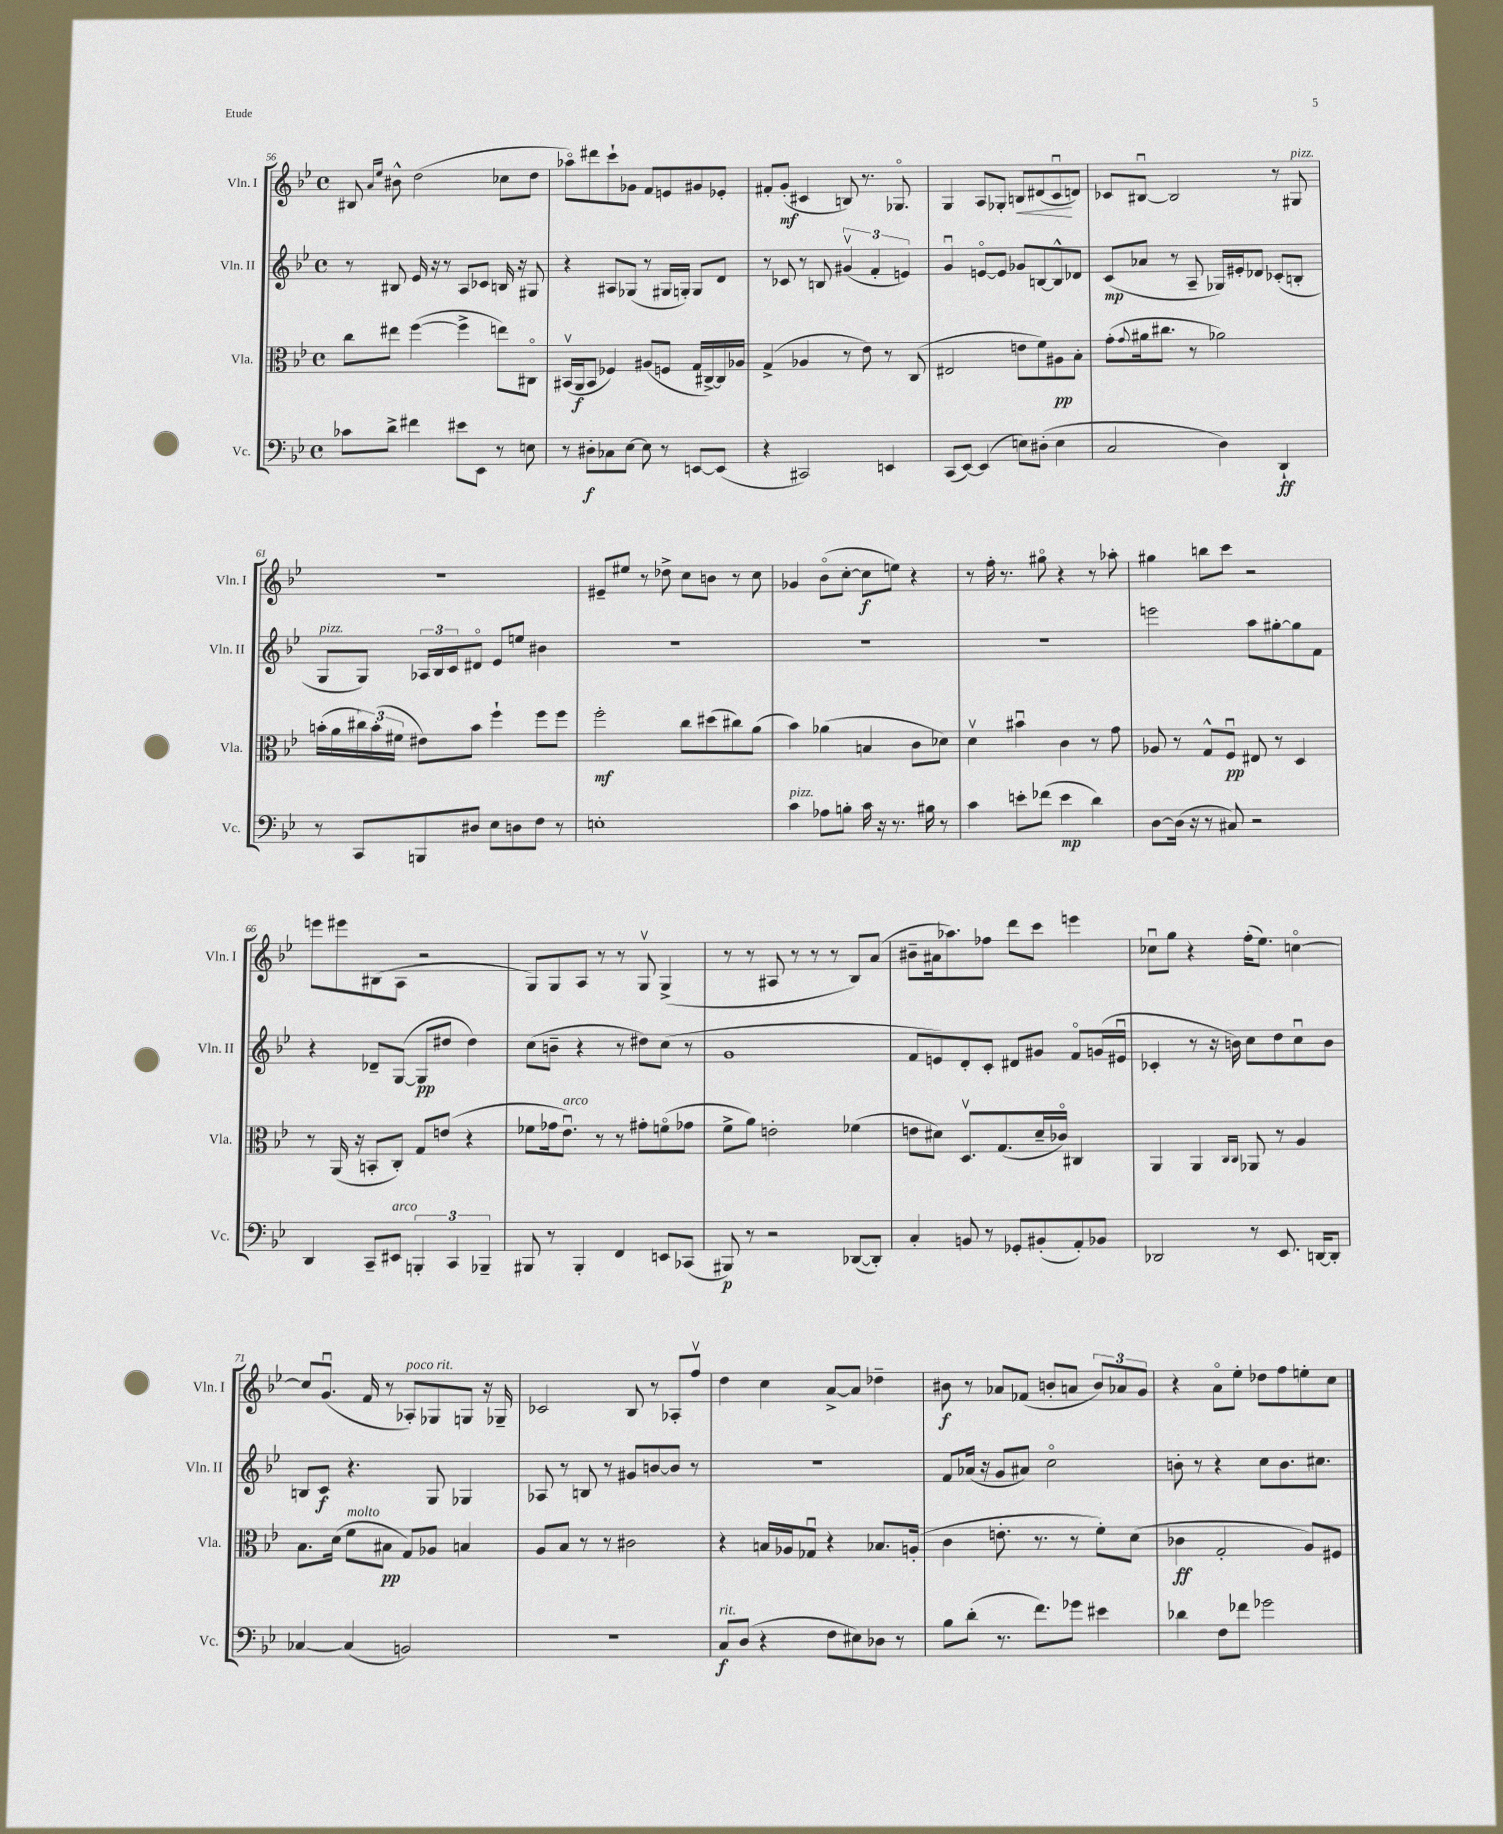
<<
\new StaffGroup <<
\new Staff = "s0" \with { instrumentName = "Vln. I" shortInstrumentName = "Vln. I" } {
    \clef treble \key bes \major \defaultTimeSignature \time 4/4
    bis8 \grace { a'16 ees''16 } bis'8-^ d''2( ces''8 d''8 |
    aes''8\flageolet) dis'''8 c'''8-! ges'8 f'8 e'8 gis'8 ees'8-. |
    fis'8-. g'8-.\mf( cis'4 b8) r8. ges8.\flageolet |
    g4 a8 ges8-. b8\< dis'8( c'8\downbow\! d'8) |
    ces'8 bis8~\downbow bis2 r8 gis8^\markup { \italic "pizz." } |
    r1 |
    eis'8-- eis''8 r8 des''8-> c''8 b'8 r8 c''8 |
    ges'4 bes'8\flageolet( c''8~-. c''8\f e''8) r4 |
    r8 f''16-. r8. gis''8\flageolet r4 r8 aes''8-. |
    gis''4 b''8 c'''8 r2 |
    e'''8 eis'''8 bis8( a8 r2 |
    g8) g8 a8 r8 r8 g8\upbow g4->( |
    r8 r8 ais8 r8 r8 r8 bes8) a'8( |
    bis'8-- ais'16 aes''8.) fes''8 d'''8 c'''8 e'''4 |
    ces''8\downbow g''8 r4 f''16-.( ees''8.) c''4~\flageolet |
    c''8 g'8.\downbow( f'16 r8 aes8-.^\markup { \italic "poco rit." }) ges8 g8 r16 ges16-- |
    ces'2 bes8 r8 aes8-. f''8\upbow |
    d''4 c''4 a'8~-> a'8 des''4-- |
    bis'8\f r8 aes'8 fes'8( b'8-. a'8 \tuplet 3/2 { b'8) aes'8 g'8 } |
    r4 a'8\flageolet ees''8-. des''8 f''8 e''8-. c''8 \bar "|." |
}
\new Staff = "s1" \with { instrumentName = "Vln. II" shortInstrumentName = "Vln. II" } {
    \clef treble \key bes \major \defaultTimeSignature \time 4/4
    r8 bis8 ees'16 r16 r8 a8 ces'8 b16 r16 gis8 |
    r4 ais8 ges8( r8 gis16 g16-.) g8 d'8 |
    r8 ces'8 r8 b8 \tuplet 3/2 { gis'4\upbow( f'4-. e'4) } |
    g'4\downbow e'8~\flageolet e'8 ges'8 b8~ b8-^ des'8 |
    c'8\mp( aes'8 r8 a8-- ges16) eis'16-. des'8 ces'8-.( b8-. |
    g8^\markup { \italic "pizz." } g8) \tuplet 3/2 { aes16 bes16 c'16 } dis'8\flageolet ees'8 e''8 bis'4 |
    R1 |
    R1 |
    R1 |
    e'''2 a''8 gis''8~-. gis''8 f'8 |
    r4 des'8-- g8~( g8\pp dis''8 dis''4) |
    c''8( b'8-- r4 r8 dis''8) c''8( r8 |
    g'1 |
    f'8 e'8) d'8-. c'8-. dis'8 gis'8 f'8\flageolet g'16( eis'16\downbow |
    ces'4-. r8 r16 b'16) c''8 d''8 c''8\downbow b'8 |
    b8 c'8\f r4. g8 ges4 |
    aes8 r8 b8 r8 gis'8 b'8~ b'8 r8 |
    R1 |
    f'8 aes'16( r16 g'8 ais'8) c''2\flageolet |
    b'8-. r8 r4 c''8 b'8. cis''8. \bar "|." |
}
\new Staff = "s2" \with { instrumentName = "Vla." shortInstrumentName = "Vla." } {
    \clef alto \key bes \major \defaultTimeSignature \time 4/4
    c''8 eis''8 f''4~( f''4-> e''8) cis8\flageolet |
    bis,16\upbow( a,16\f bis,8 fes4) ais8( f8 g16 cis16~->) cis16 aes16 |
    g4->( aes4 r8 ees'8) r8 c8( |
    eis2 e'8 f'8) ais8\pp bes8-. |
    g'8-.( \appoggiatura { g'8 } ais'16 cis''8. r8 aes'2) |
    b'16-.( a'16 \tuplet 3/2 { cis''16) b'16-.( fis'16 } eis'8) b'8 f''4-! f''8 f''8 |
    f''2-.\mf c''8 dis''8( cis''8) a'8( |
    bes'4) aes'4( b4 c'8 des'8) |
    d'4\upbow bis'4\downbow c'4 r8 g'8 |
    aes8 r8 g8-^ f8\downbow\pp eis8 r8 d4 |
    r8 a,16( r16 b,8-. c8-.) g8 e'8( r4 |
    fes'8 ges'16 ees'8.\downbow^\markup { \italic "arco" }) r8 r8 gis'8-. f'8\flageolet( ges'8 |
    f'8-> a'8) e'2-. fes'4( |
    e'8 dis'8) d8.\upbow g8.( dis'16-- ces'16\flageolet) cis4 |
    a,4 a,4 \grace { c16 c16 } aes,8 r8 a4 |
    bes8. d'16( f'8^\markup { \italic "molto" } bis8\pp g8) aes8 b4 |
    a8 bes8 r8 r8 cis'2 |
    r4 b16 aes16 ges8\downbow r4 bes8. a16-.( |
    c'4 e'8.-. r8. r8 f'8-.) d'8( |
    ces'4\ff g2-. a8) fis8 \bar "|." |
}
\new Staff = "s3" \with { instrumentName = "Vc." shortInstrumentName = "Vc." } {
    \clef bass \key bes \major \defaultTimeSignature \time 4/4
    ces'8 d'8-> fis'4 eis'8 ees,8 r8 e8 |
    r8 dis8-.\f ces8 ees8~ ees8 r8 e,8~ e,8( |
    r4 cis,2) e,4 |
    c,8( ees,8~) ees,4( e8) dis8-.( e4 |
    c2 d4) d,4-!\ff |
    r8 c,8 b,,8 dis8 ees8 d8 f8 r8 |
    e1-. |
    c'4^\markup { \italic "pizz." } aes8 b8-. c'16 r16 r8. bis16 r8 |
    c'4 e'8-. fes'8( e'4\mp d'4) |
    d8~ d16( r16 r8 cis8) r2 |
    d,4 c,8-- eis,8^\markup { \italic "arco" } \tuplet 3/2 { b,,4-. c,4 bes,,4-- } |
    bis,,8 r8 bis,,4-. f,4 e,8 ces,8( |
    bis,,8\p) r8 r2 des,8~( des,8-.) |
    c4-. b,8 r8 ges,8-. bis,8-.( a,8-.) bes,8 |
    des,2 r8 ees,8. d,16~ d,8-. |
    ces4~ ces4( b,2) |
    R1 |
    c8\f^\markup { \italic "rit." } d8( r4 f8 eis8) des8 r8 |
    bes8 d'8-.( r8. f'8.) ges'8 eis'4 |
    des'4 f8 fes'8 ges'2 \bar "|." |
}
>>
>>
\layout { \context { \Score currentBarNumber = #56 } }
